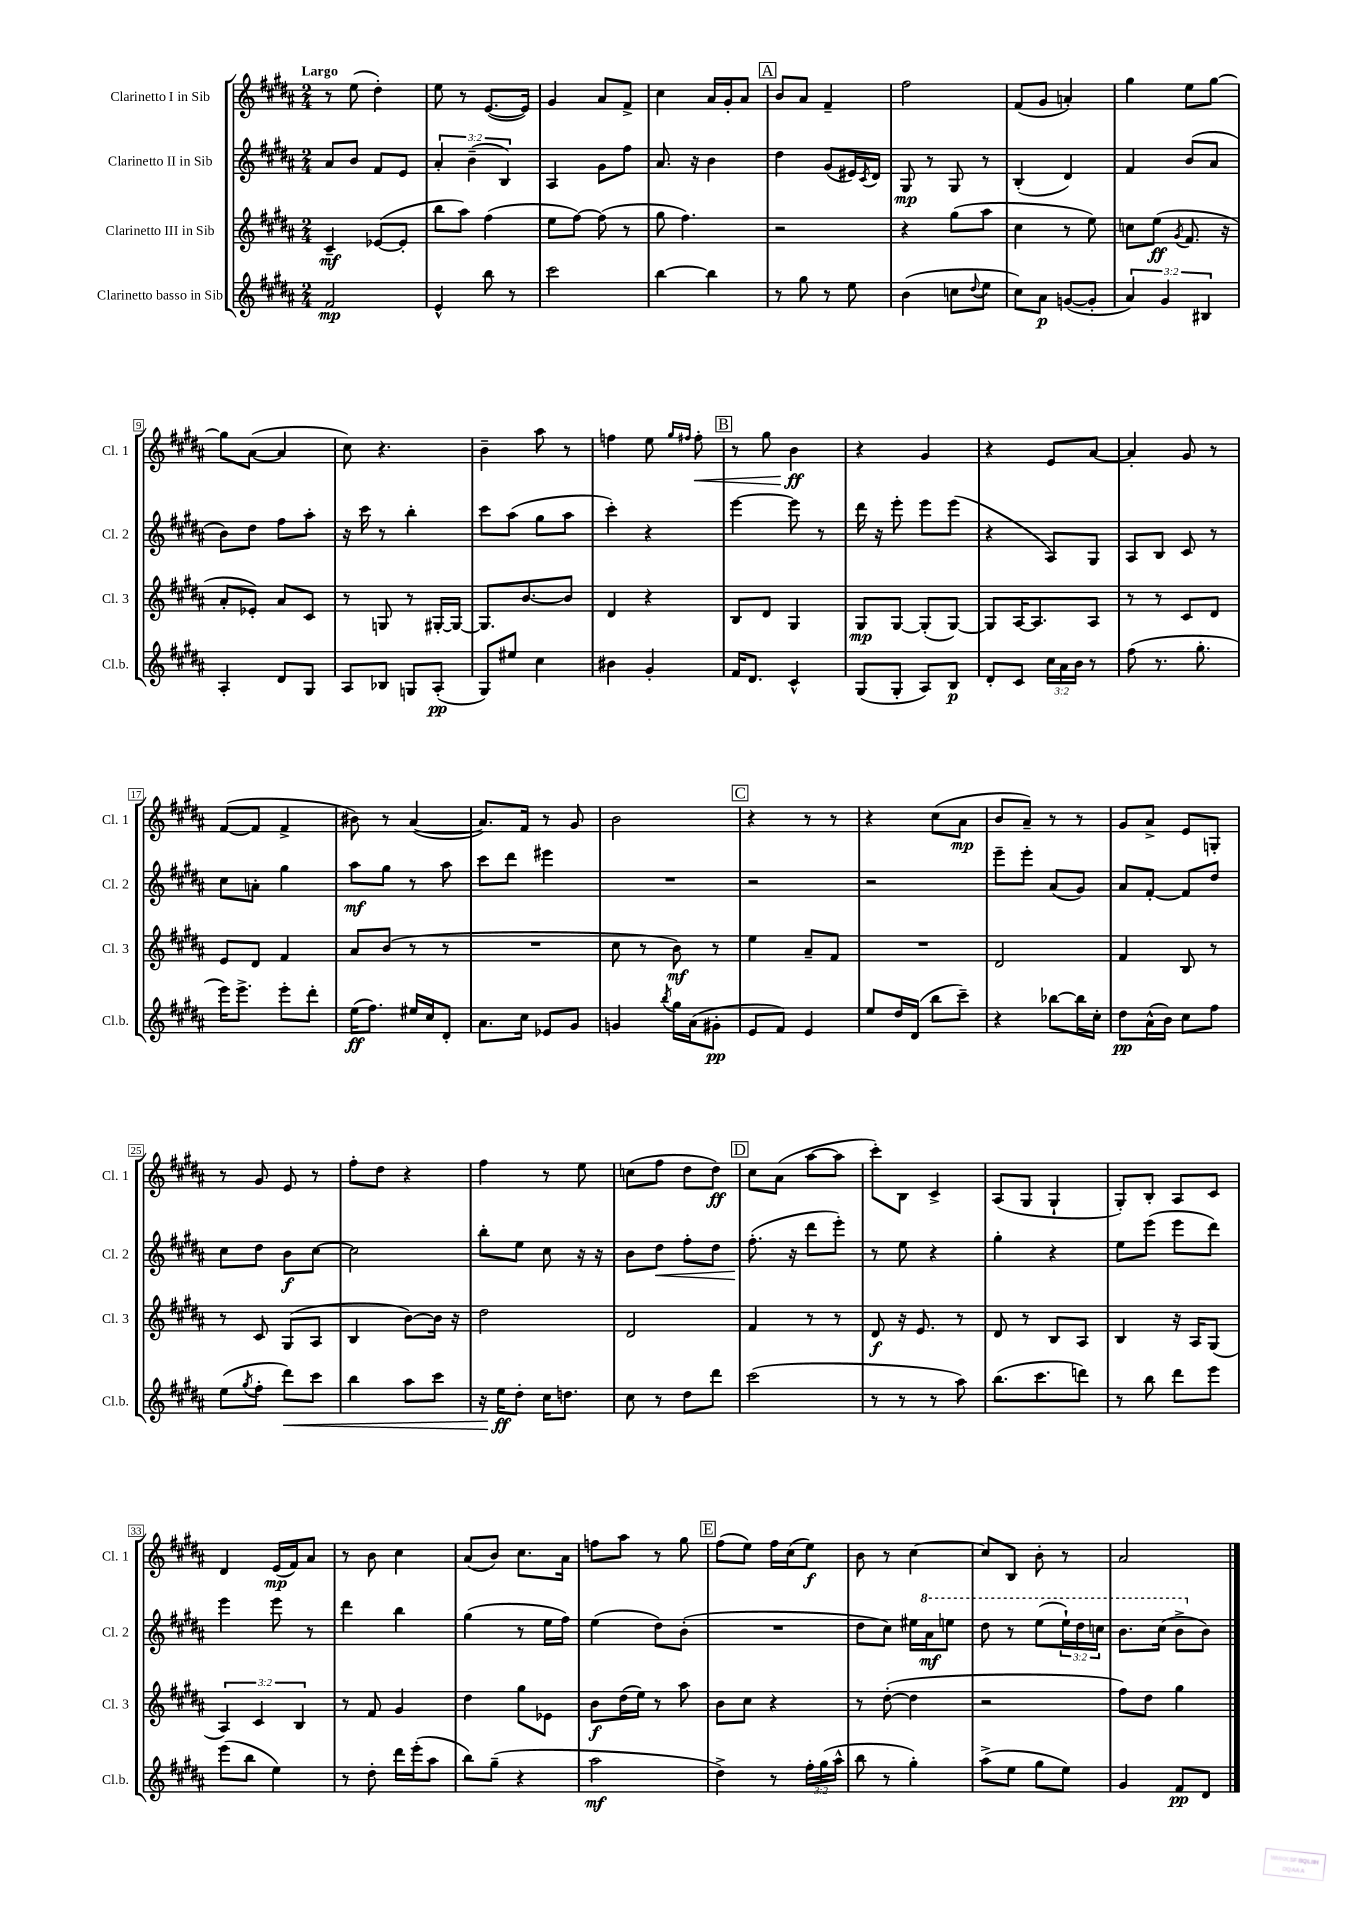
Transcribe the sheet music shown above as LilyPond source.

<<
\new StaffGroup <<
\new Staff = "s0" \with { instrumentName = "Clarinetto I in Sib" shortInstrumentName = "Cl. 1" } {
    \clef treble \key b \major \numericTimeSignature \time 2/4 \tempo "Largo"
    r8 e''8( dis''4-.) |
    e''8 r8 e'8.~( e'16) |
    gis'4 ais'8 fis'8-> |
    cis''4 ais'16 gis'16-. ais'8 |
    \mark \markup { \box "A" } b'8 ais'8 fis'4-- |
    fis''2 |
    fis'8( gis'8 a'4-.) |
    gis''4 e''8 gis''8~ |
    gis''8 ais'8~( ais'4 |
    cis''8) r4. |
    b'4-- ais''8 r8 |
    f''4 e''8 \grace { gis''16 fis''16 } fis''8-.\< |
    \mark \markup { \box "B" } r8 gis''8 b'4\ff\! |
    r4 gis'4 |
    r4 e'8 ais'8~ |
    ais'4-. gis'8 r8 |
    fis'8~( fis'8 fis'4-> |
    bis'8) r8 ais'4~( |
    ais'8.) fis'16 r8 gis'8 |
    b'2 |
    \mark \markup { \box "C" } r4 r8 r8 |
    r4 cis''8( ais'8\mp |
    b'8 ais'8--) r8 r8 |
    gis'8 ais'8-> e'8 g8-. |
    r8 gis'8 e'8 r8 |
    fis''8-. dis''8 r4 |
    fis''4 r8 e''8 |
    c''8( fis''8 dis''8 dis''8\ff) |
    \mark \markup { \box "D" } cis''8 ais'8( ais''8~ ais''8 |
    cis'''8-.) b8 cis'4-> |
    ais8( gis8 gis4-! |
    gis8-.) b8-. ais8 cis'8 |
    dis'4 e'16\mp( fis'16) ais'8 |
    r8 b'8 cis''4 |
    ais'8( b'8) cis''8. ais'16 |
    f''8 ais''8 r8 gis''8 |
    \mark \markup { \box "E" } fis''8( e''8) fis''16 cis''16( e''8\f) |
    b'8 r8 cis''4~ |
    cis''8 b8 b'8-. r8 |
    ais'2 \bar "|." |
}
\new Staff = "s1" \with { instrumentName = "Clarinetto II in Sib" shortInstrumentName = "Cl. 2" } {
    \clef treble \key b \major \numericTimeSignature \time 2/4 \override Staff.TupletNumber.text = #tuplet-number::calc-fraction-text
    ais'8 b'8 fis'8 e'8 |
    \tuplet 3/2 { ais'4-. b'4--( b4) } |
    ais4 gis'8 fis''8 |
    ais'8. r16 b'4 |
    \mark \markup { \box "A" } dis''4 gis'8( eis'16) \acciaccatura { cis'8 } dis'16 |
    gis8\mp r8 gis8 r8 |
    b4-.( dis'4) |
    fis'4 b'8( ais'8 |
    b'8) dis''8 fis''8 ais''8-. |
    r16 cis'''16 r8 b''4-. |
    cis'''8 ais''8( gis''8 ais''8 |
    cis'''4-.) r4 |
    \mark \markup { \box "B" } e'''4~ e'''8 r8 |
    dis'''16 r16 e'''8-. e'''8 e'''8( |
    r4 ais8) gis8 |
    ais8 b8 cis'8 r8 |
    cis''8 a'8-. gis''4 |
    ais''8\mf gis''8 r8 ais''8 |
    cis'''8 dis'''8 eis'''4 |
    R2 |
    \mark \markup { \box "C" } r2 |
    r2 |
    e'''8-- e'''8-. ais'8( gis'8) |
    ais'8 fis'8~-. fis'8 dis''8 |
    cis''8 dis''8 b'8\f cis''8~ |
    cis''2 |
    b''8-. e''8 cis''8 r16 r16 |
    b'8 dis''8\< fis''8-. dis''8 |
    \mark \markup { \box "D" } fis''8.-.\!( r16 dis'''8 e'''8-.) |
    r8 e''8 r4 |
    gis''4-. r4 |
    e''8 e'''8( e'''8 dis'''8) |
    e'''4 e'''8 r8 |
    dis'''4 b''4 |
    gis''4( r8 e''16 fis''16) |
    e''4( dis''8) b'8-.( |
    \mark \markup { \box "E" } R2 |
    dis''8 cis''8) eis''16 \ottava #1 ais''16\mf e'''!8 |
    dis'''8 r8 e'''8( \tuplet 3/2 { e'''16-!) dis'''16 c'''16 } |
    b''8. cis'''16( b''8-> \ottava #0 b'8) \bar "|." |
}
\new Staff = "s2" \with { instrumentName = "Clarinetto III in Sib" shortInstrumentName = "Cl. 3" } {
    \clef treble \key b \major \numericTimeSignature \time 2/4 \override Staff.TupletNumber.text = #tuplet-number::calc-fraction-text
    cis'4--\mf ees'8~( ees'8-. |
    b''8 ais''8) fis''4( |
    e''8 fis''8~) fis''8( r8 |
    gis''8 fis''4.) |
    \mark \markup { \box "A" } r2 |
    r4 gis''8( ais''8 |
    cis''4 r8 e''8) |
    c''8 e''8\ff( \acciaccatura { gis'8 } fis'8. r16 |
    ais'8-. ees'8-.) ais'8 cis'8 |
    r8 g8 r8 gis16~-. gis16~ |
    gis8. b'8.~ b'8 |
    dis'4 r4 |
    \mark \markup { \box "B" } b8 dis'8 gis4 |
    gis8\mp gis8~ gis8-.( gis8~) |
    gis8 ais16~ ais8. ais8 |
    r8 r8 cis'8 dis'8 |
    e'8 dis'8 fis'4 |
    ais'8 b'8( r8 r8 |
    R2 |
    cis''8 r8 b'8\mf) r8 |
    \mark \markup { \box "C" } e''4 ais'8-- fis'8 |
    R2 |
    dis'2 |
    fis'4 b8 r8 |
    r8 cis'8 gis8( ais8 |
    b4 b'8~) b'16 r16 |
    dis''2 |
    dis'2 |
    \mark \markup { \box "D" } fis'4 r8 r8 |
    dis'8\f r16 e'8. r8 |
    dis'8 r8 b8 ais8 |
    b4 r16 ais16 gis8( |
    \tuplet 3/2 { ais4) cis'4 b4 } |
    r8 fis'8 gis'4 |
    dis''4 gis''8 ees'8 |
    b'8\f dis''16( e''16) r8 ais''8 |
    \mark \markup { \box "E" } b'8 cis''8 r4 |
    r8 dis''8~-.( dis''4 |
    r2 |
    fis''8) dis''8 gis''4 \bar "|." |
}
\new Staff = "s3" \with { instrumentName = "Clarinetto basso in Sib" shortInstrumentName = "Cl.b." } {
    \clef treble \key b \major \numericTimeSignature \time 2/4 \override Staff.TupletNumber.text = #tuplet-number::calc-fraction-text
    fis'2\mp |
    e'4-^ b''8 r8 |
    cis'''2 |
    b''4~ b''4 |
    \mark \markup { \box "A" } r8 gis''8 r8 e''8 |
    b'4( c''8 \appoggiatura { dis''8 } e''8 |
    cis''8) ais'8\p g'8~( g'8-. |
    \tuplet 3/2 { ais'4) gis'4 bis4 } |
    ais4-. dis'8 gis8 |
    ais8 bes8 g8 ais8-.\pp( |
    gis8) eis''8 cis''4 |
    bis'4 gis'4-. |
    \mark \markup { \box "B" } fis'16 dis'8. cis'4-^ |
    gis8( gis8-. ais8) b8\p |
    dis'8-. cis'8 \tuplet 3/2 { cis''16 ais'16 b'16 } r8 |
    fis''8( r8. gis''8.-. |
    e'''16) e'''8.-> e'''8-. dis'''8-. |
    e''16\ff( fis''8.) eis''16 cis''16 dis'8-. |
    ais'8. cis''16 ees'8 gis'8 |
    g'4 \acciaccatura { b''8 } gis''16 ais'16( gis'8-.\pp |
    \mark \markup { \box "C" } e'8 fis'8) e'4 |
    e''8 dis''16 dis'16( b''8 cis'''8--) |
    r4 bes''8~ bes''16 cis''16-. |
    dis''8\pp ais'16-^( b'16) cis''8 fis''8 |
    e''8( \acciaccatura { gis''8 } fis''8-. dis'''8\<) cis'''8 |
    b''4 ais''8 cis'''8 |
    r16 e''16\ff\! dis''8-. cis''16 d''8. |
    cis''8 r8 dis''8 dis'''8 |
    \mark \markup { \box "D" } cis'''2( |
    r8 r8 r8 ais''8) |
    b''8.( cis'''8. d'''8) |
    r8 b''8 dis'''8 e'''8 |
    e'''8( b''8 e''4) |
    r8 dis''8-. dis'''16 e'''16-.( ais''8 |
    b''8) gis''8--( r4 |
    ais''2\mf |
    \mark \markup { \box "E" } dis''4->) r8 \tuplet 3/2 { fis''16-. gis''16( ais''16-^ } |
    b''8 r8 gis''4-.) |
    ais''8->( e''8 gis''8 e''8) |
    gis'4 fis'8\pp dis'8 \bar "|." |
}
>>
>>
\layout { \context { \Score \override BarNumber.stencil = #(make-stencil-boxer 0.1 0.3 ly:text-interface::print) } }
